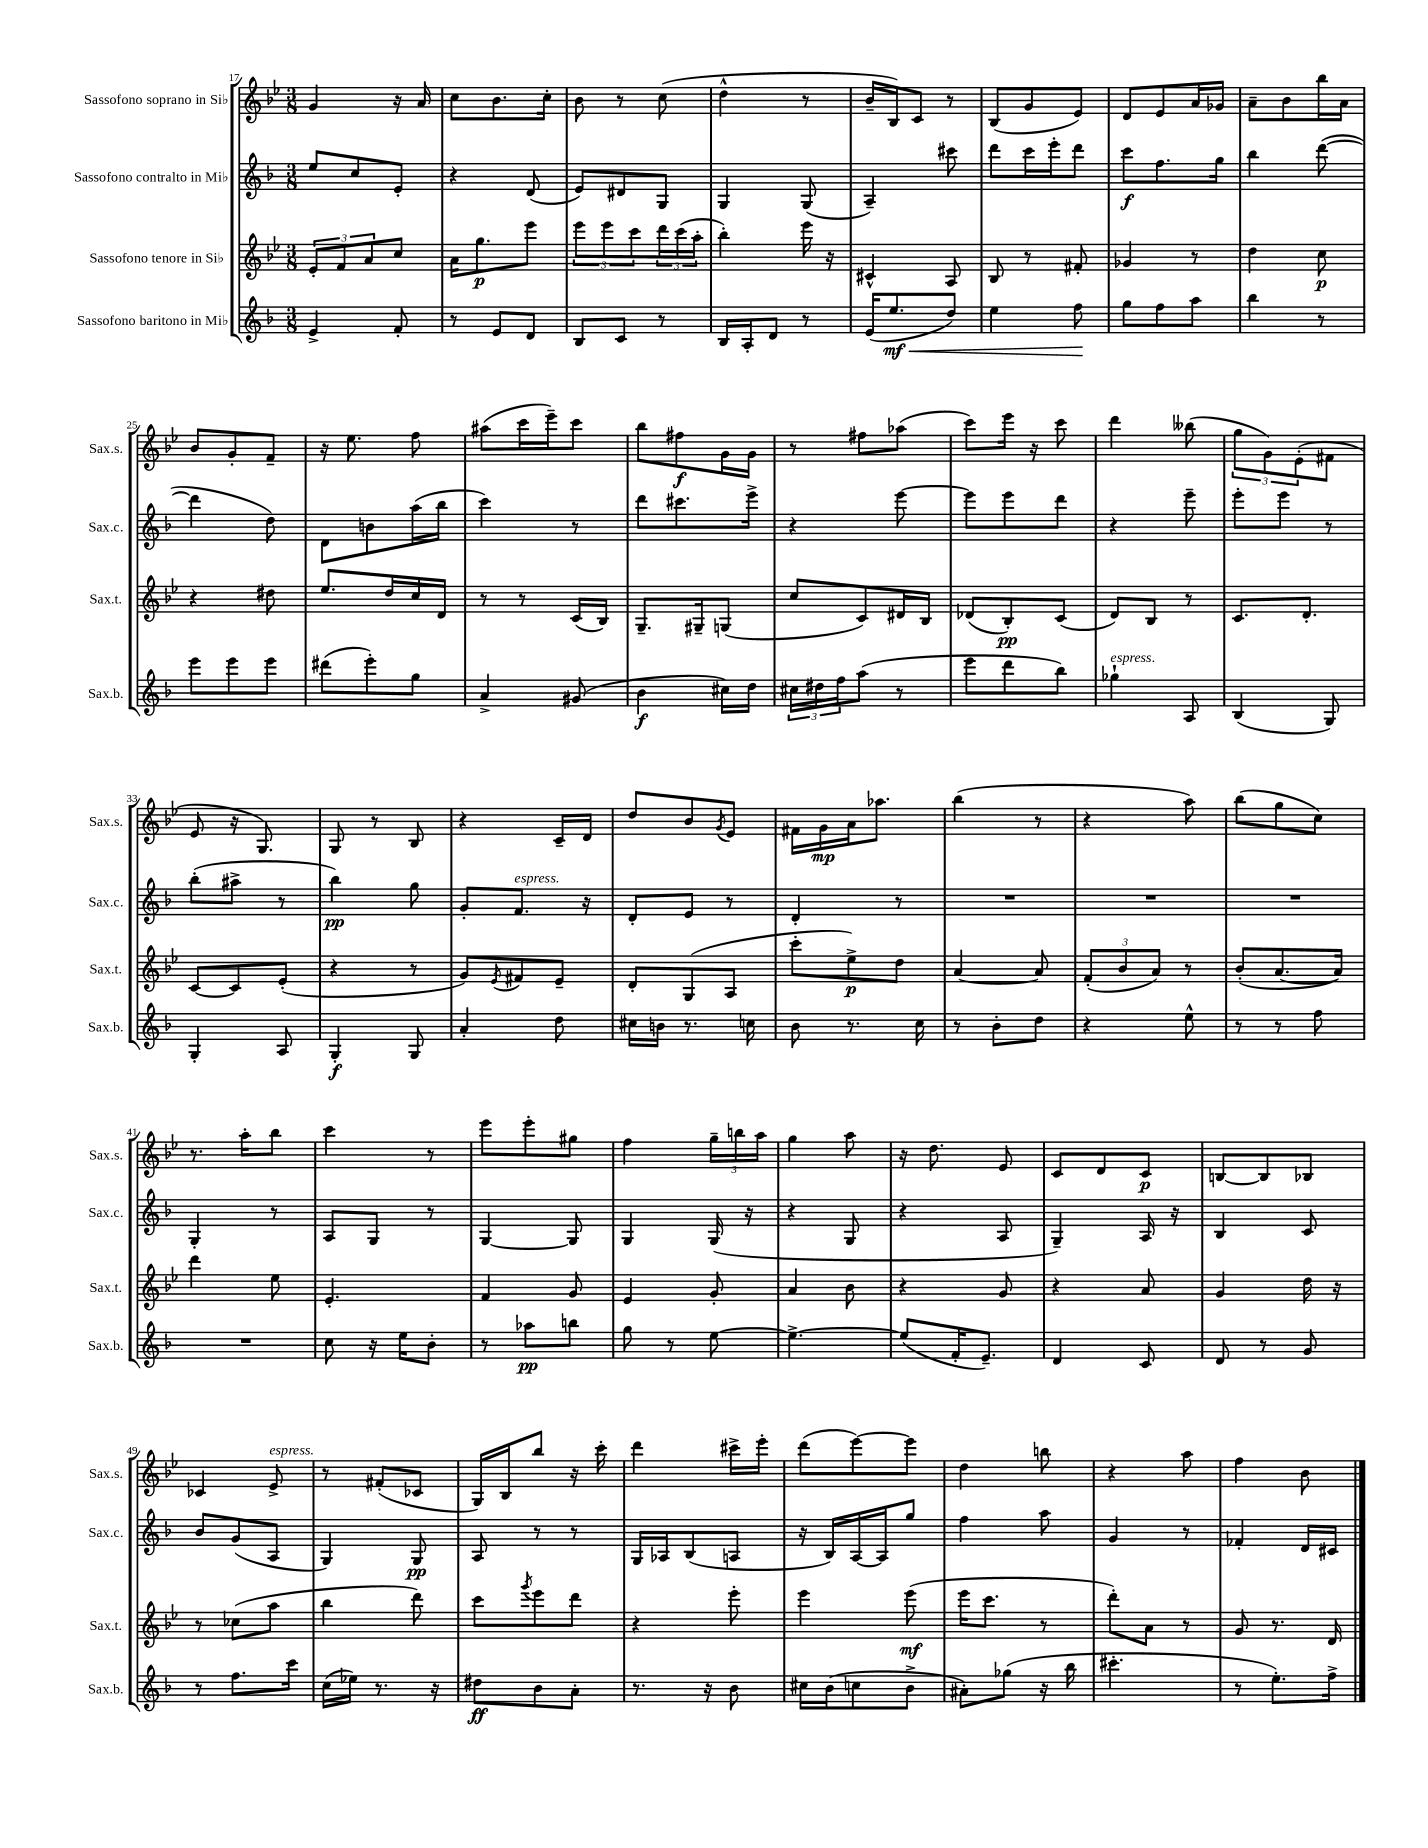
<<
\new StaffGroup <<
\new Staff = "s0" \with { instrumentName = "Sassofono soprano in Sib" shortInstrumentName = "Sax.s." } {
    \clef treble \key bes \major \numericTimeSignature \time 3/8
    g'4 r16 a'16 |
    c''8 bes'8. c''16-. |
    bes'8 r8 c''8( |
    d''4-^ r8 |
    bes'16-- bes16) c'8 r8 |
    bes8( g'8 ees'8) |
    d'8 ees'8 a'16 ges'16 |
    a'8-- bes'8 bes''16 a'16 |
    bes'8 g'8-. f'8-- |
    r16 ees''8. f''8 |
    ais''8( c'''16 ees'''16--) c'''8 |
    bes''8 fis''8\f g'16 g'16 |
    r8 fis''8 aes''8( |
    c'''8) ees'''16 r16 c'''8 |
    d'''4 beses''8( |
    \tuplet 3/2 { g''8 g'8) ees'8-.( } fis'8 |
    ees'8 r16 g8.) |
    g8 r8 bes8 |
    r4 c'16-- d'16 |
    d''8 bes'8 \acciaccatura { g'8 } ees'8 |
    fis'16 g'16\mp a'16 aes''8. |
    bes''4( r8 |
    r4 a''8) |
    bes''8( g''8 c''8) |
    r8. a''16-. bes''8 |
    c'''4 r8 |
    ees'''8 ees'''8-. gis''8 |
    f''4 \tuplet 3/2 { g''16-- b''16 a''16 } |
    g''4 a''8 |
    r16 d''8. ees'8 |
    c'8 d'8 c'8\p |
    b8~ b8 bes8 |
    ces'4 ees'8->^\markup { \italic "espress." } |
    r8 fis'8-.( ces'8 |
    g16) bes16 bes''8 r16 c'''16-. |
    d'''4 cis'''16-> ees'''16-. |
    d'''8( ees'''8~) ees'''8 |
    d''4 b''8 |
    r4 a''8 |
    f''4 bes'8 \bar "|." |
}
\new Staff = "s1" \with { instrumentName = "Sassofono contralto in Mib" shortInstrumentName = "Sax.c." } {
    \clef treble \key f \major \numericTimeSignature \time 3/8
    e''8 c''8 e'8-. |
    r4 d'8( |
    e'8) dis'8 g8 |
    g4 g8( |
    a4--) cis'''8 |
    d'''8 c'''16 e'''16-. d'''8 |
    c'''8\f f''8. g''16 |
    bes''4 d'''8~( |
    d'''4 d''8) |
    d'8 b'8 a''16( bes''16 |
    c'''4) r8 |
    d'''8 cis'''8. e'''16-> |
    r4 e'''8~ |
    e'''8 e'''8 d'''8 |
    r4 e'''8-- |
    e'''8-. e'''8 r8 |
    bes''8-.( ais''8-> r8 |
    bes''4\pp) g''8 |
    g'8-. f'8.^\markup { \italic "espress." } r16 |
    d'8-. e'8 r8 |
    d'4-. r8 |
    R4. |
    R4. |
    R4. |
    g4-. r8 |
    a8 g8 r8 |
    g4~ g8 |
    g4 g16( r16 |
    r4 g8 |
    r4 a8 |
    g4--) a16 r16 |
    bes4 c'8 |
    bes'8 g'8( a8 |
    g4) g8\pp |
    a8 r8 r8 |
    g16 aes16 bes8( a8 |
    r16 bes16) a16~ a16 g''8 |
    f''4 a''8 |
    g'4 r8 |
    fes'4-. d'16 cis'16 \bar "|." |
}
\new Staff = "s2" \with { instrumentName = "Sassofono tenore in Sib" shortInstrumentName = "Sax.t." } {
    \clef treble \key bes \major \numericTimeSignature \time 3/8
    \tuplet 3/2 { ees'8-. f'8 a'8 } c''8 |
    a'16 g''8.\p ees'''8 |
    \tuplet 3/2 { ees'''8 ees'''8 c'''8 } \tuplet 3/2 { d'''16 c'''16( a''16-. } |
    bes''4-.) ees'''16 r16 |
    cis'4-^ a8 |
    bes8 r8 fis'8-. |
    ges'4 r8 |
    d''4 c''8\p |
    r4 dis''8 |
    ees''8. d''16 c''16 d'16 |
    r8 r8 c'16( bes16) |
    g8.-- gis16-- g8( |
    c''8 c'8) dis'16 bes16 |
    des'8( bes8-.\pp) c'8( |
    d'8) bes8 r8 |
    c'8. d'8.-. |
    c'8~ c'8 ees'8-.( |
    r4 r8 |
    g'8) \acciaccatura { ees'8 } fis'8 ees'8-- |
    d'8-. g8( a8 |
    c'''8-. ees''8->\p) d''8 |
    a'4~ a'8 |
    \tuplet 3/2 { f'8-.( bes'8 a'8) } r8 |
    bes'8-.( a'8.~ a'16) |
    d'''4 ees''8 |
    ees'4.-. |
    f'4 g'8 |
    ees'4 g'8-. |
    a'4 bes'8 |
    r4 g'8 |
    r4 a'8 |
    g'4 d''16 r16 |
    r8 ces''8( a''8 |
    bes''4 d'''8) |
    c'''8 \acciaccatura { g'''8 } ees'''8 d'''8 |
    r4 ees'''8-. |
    ees'''4 ees'''8\mf( |
    ees'''16 c'''8. r8 |
    d'''8-.) a'8 r8 |
    g'8 r8. d'16 \bar "|." |
}
\new Staff = "s3" \with { instrumentName = "Sassofono baritono in Mib" shortInstrumentName = "Sax.b." } {
    \clef treble \key f \major \numericTimeSignature \time 3/8
    e'4-> f'8-. |
    r8 e'8 d'8 |
    bes8 c'8 r8 |
    bes16 a16-. d'8 r8 |
    e'16( e''8.\mf\< d''8) |
    e''4 f''8\! |
    g''8 f''8 a''8 |
    bes''4 r8 |
    e'''8 e'''8 e'''8 |
    dis'''8( e'''8-.) g''8 |
    a'4-> gis'8( |
    bes'4\f cis''16) d''16 |
    \tuplet 3/2 { cis''16 dis''16 f''16 } a''8( r8 |
    e'''8 d'''8 bes''8) |
    ges''4-!^\markup { \italic "espress." } a8 |
    bes4( g8) |
    g4-. a8 |
    g4-.\f g8 |
    a'4-. d''8 |
    cis''16 b'16 r8. c''16 |
    bes'8 r8. c''16 |
    r8 bes'8-. d''8 |
    r4 e''8-^ |
    r8 r8 f''8 |
    R4. |
    c''8 r16 e''16 bes'8-. |
    r8 aes''8\pp b''8 |
    g''8 r8 e''8~ |
    e''4.~-> |
    e''8( f'16-. e'8.--) |
    d'4 c'8 |
    d'8 r8 g'8 |
    r8 f''8. c'''16 |
    c''16( ees''16) r8. r16 |
    dis''8\ff bes'8 a'8-. |
    r8. r16 bes'8 |
    cis''16 bes'16( c''8 bes'8-> |
    ais'8-.) ges''8( r16 bes''16 |
    cis'''4.-. |
    r8 e''8.-.) f''16-> \bar "|." |
}
>>
>>
\layout { \context { \Score currentBarNumber = #17 } }
